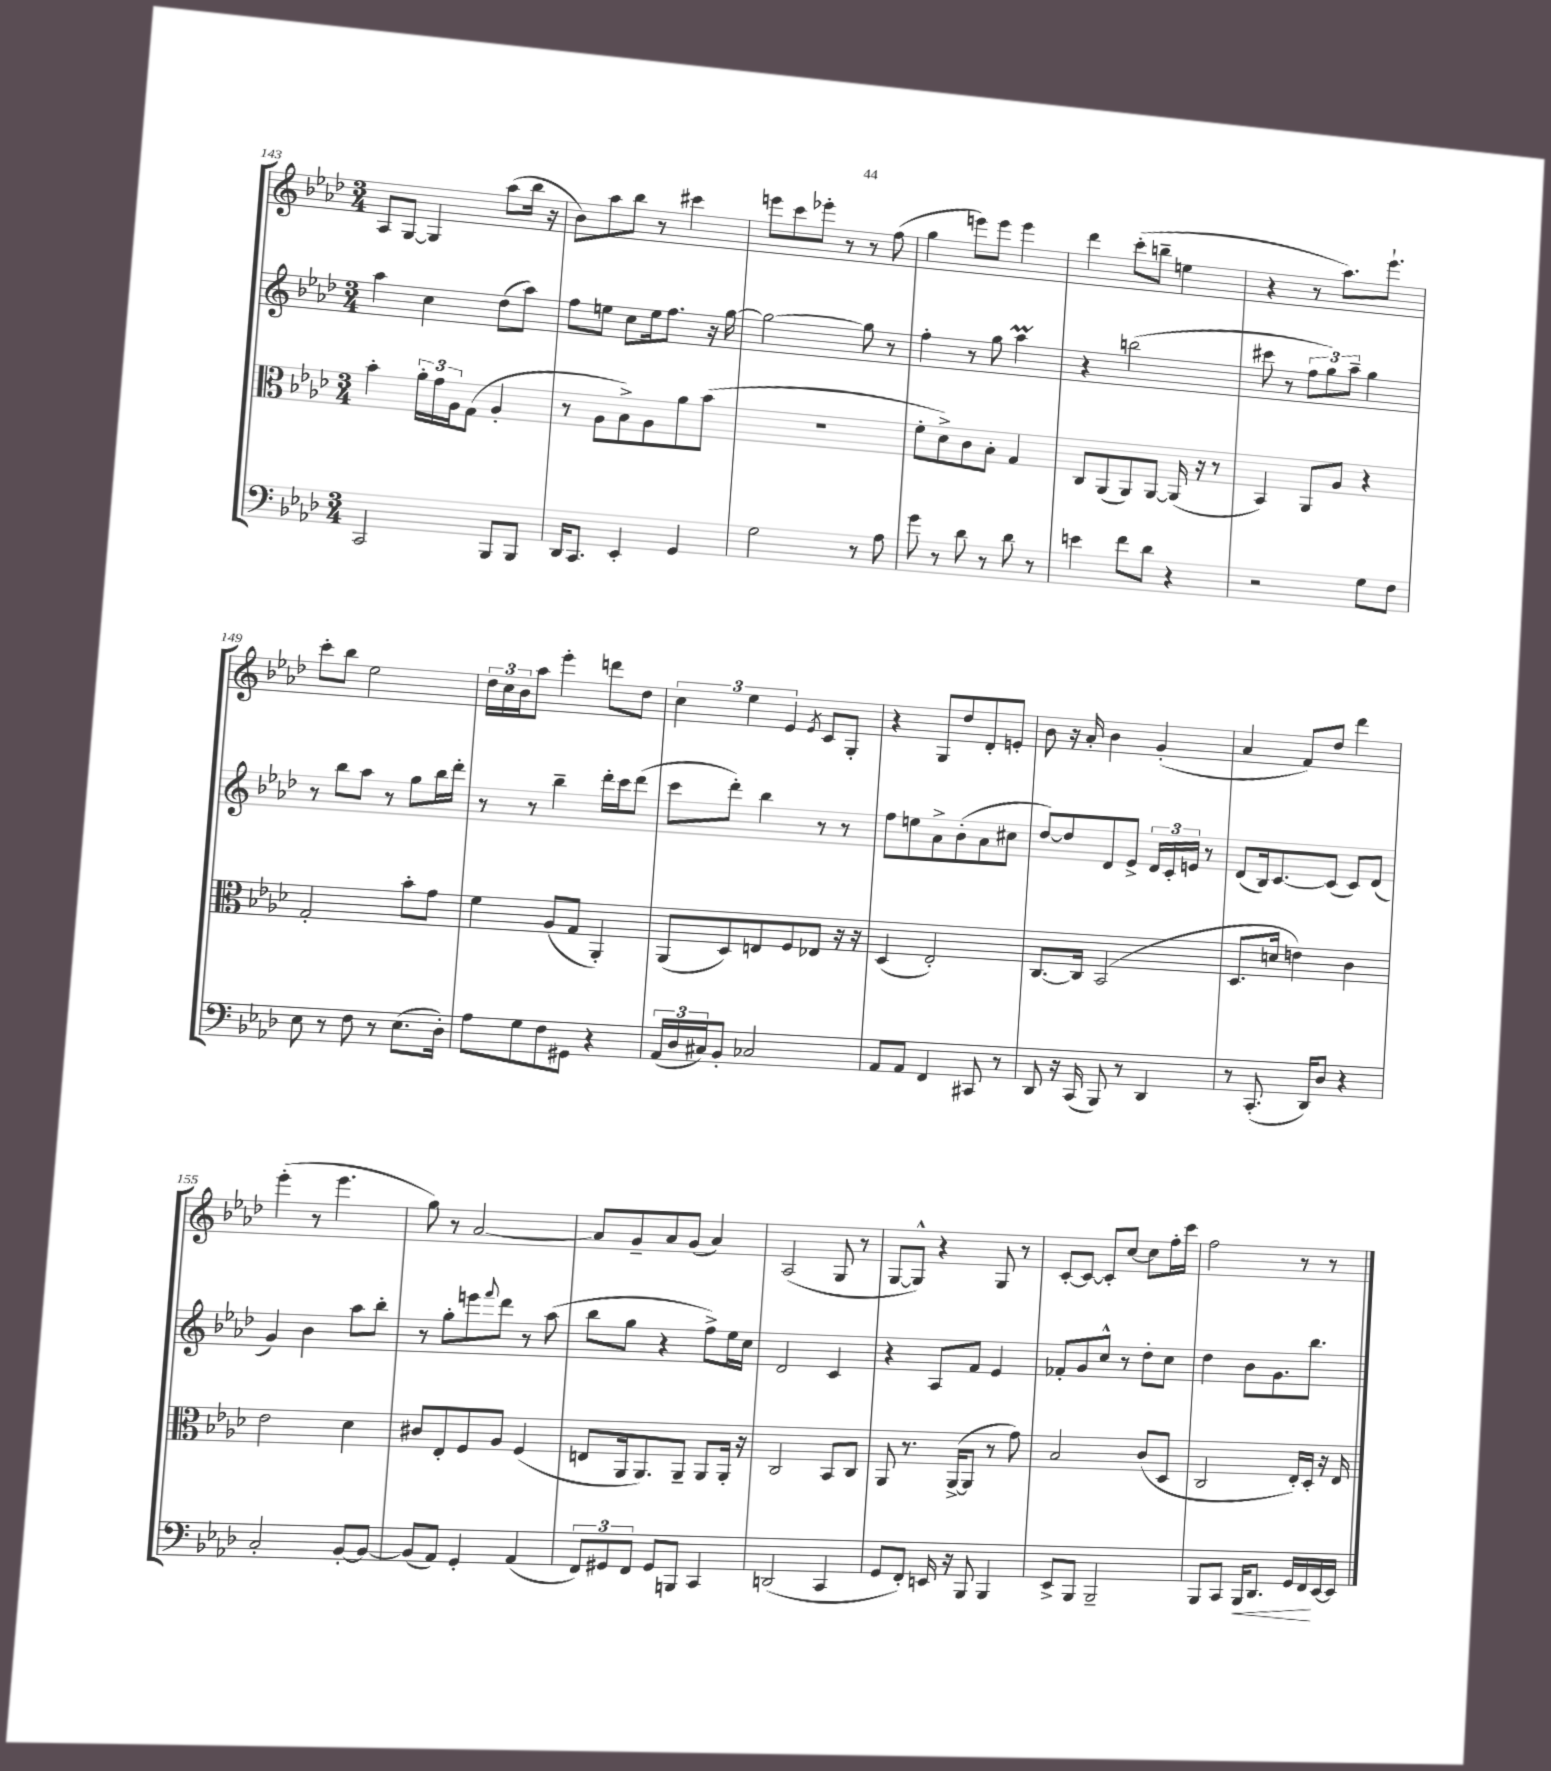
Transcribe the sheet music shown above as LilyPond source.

<<
\new StaffGroup <<
\new Staff = "s0" {
    \clef treble \key aes \major \numericTimeSignature \time 3/4
    aes8 g8~ g4 aes''8( bes''16 r16 |
    bes'8) aes''8 bes''8 r8 cis'''4 |
    e'''8 c'''8 ees'''8-. r8 r8 f''8( |
    g''4 e'''8) e'''8 e'''4 |
    des'''4 c'''8-.( b''8-- e''4 |
    r4 r8 aes''8.) ees'''8.-! |
    c'''8-. bes''8 ees''2 |
    \tuplet 3/2 { des''16 c''16 bes'16 } aes''8 ees'''4-. d'''8 des''8 |
    \tuplet 3/2 { c''4 ees''4 ees'4 } \acciaccatura { ees'8 } c'8 g8-. |
    r4 g8 des''8 des'8-. e'8-. |
    bes'8 r16 aes'16-. bes'4 g'4-.( |
    aes'4 f'8) des''8 des'''4 |
    ees'''4-.( r8 ees'''4. |
    g''8) r8 aes'2~ |
    aes'8 g'8-- aes'8 g'8( aes'4) |
    aes2( g8 r8 |
    g8~ g8-^) r4 g8 r8 |
    c'8~-. c'8~ c'8-. c''8~ c''8 f''16-. c'''16 |
    f''2 r8 r8 \bar "|." |
}
\new Staff = "s1" {
    \clef treble \key aes \major \numericTimeSignature \time 3/4
    aes''4 c''4 des''8( aes''8) |
    f''8 e''8 c''8 e''16 f''8. r16 g''16~ |
    g''2~ g''8 r8 |
    f''4-. r8 g''8 aes''4\prall |
    r4 b''2( |
    cis'''8 r8 \tuplet 3/2 { f''8 g''8) aes''8-- } g''4 |
    r8 bes''8 aes''8 r8 g''8 bes''16 des'''16-. |
    r8 r8 bes''4-- des'''16-. c'''16 des'''8( |
    c'''8 des'''8-.) bes''4 r8 r8 |
    f''8 e''8 aes'8-> bes'8-.( aes'8 cis''8 |
    des''8~) des''8 des'8 ees'8-> \tuplet 3/2 { des'16 c'16-. e'16 } r8 |
    des'8( bes16) c'8.~ c'8( c'8) des'8( |
    g'4) bes'4 aes''8 bes''8-. |
    r8 g''8-. e'''8 \appoggiatura { f'''8 } des'''8 r8 aes''8( |
    bes''8 g''8 r4 f''8->) ees''16 c''16 |
    des'2 c'4 |
    r4 aes8 f'8 ees'4 |
    fes'8-. g'8 c''8-^ r8 des''8-. c''8 |
    des''4 bes'8 g'8. bes''8. \bar "|." |
}
\new Staff = "s2" {
    \clef alto \key aes \major \numericTimeSignature \time 3/4
    bes'4-. \tuplet 3/2 { aes'16-. g'16 aes16 } g8( aes4-. |
    r8 aes8 bes8->) aes8 aes'8 bes'8( |
    R2. |
    f'8-. des'8->) c'8 bes8-. g4 |
    c8 aes,8( aes,8) aes,8~ aes,16( r16 r8 |
    bes,4) aes,8 aes8 r4 |
    g2-. bes'8-. g'8 |
    f'4 aes8( g8 aes,4-.) |
    aes,8( des8) e8 f8 ees8 r16 r16 |
    des4( ees2-.) |
    c8.~ c16 bes,2( |
    des8. d'16 e'4) c'4 |
    ees'2 des'4 |
    cis'8 ees8-. f8 aes8 f4( |
    e8 aes,16 aes,8.) aes,8-- aes,8 aes,16-. r16 |
    c2 bes,8 c8 |
    aes,8 r8. aes,16~->( aes,8 r8 g'8) |
    bes2 c'8( des8 |
    c2 ees16-.) des16-. r16 ees16 \bar "|." |
}
\new Staff = "s3" {
    \clef bass \key aes \major \numericTimeSignature \time 3/4
    c,2 bes,,8 bes,,8 |
    des,16 c,8. ees,4-. g,4 |
    g2 r8 aes8 |
    g'8 r8 des'8 r8 des'8 r8 |
    e'4 f'8 des'8 r4 |
    r2 g8 f8 |
    ees8 r8 f8 r8 ees8.( des16-.) |
    aes8 g8 f8 gis,8 r4 |
    \tuplet 3/2 { aes,16( des16 cis16) } bes,8-. ces2 |
    aes,8 aes,8 f,4 cis,8 r8 |
    des,8 r16 c,16( bes,,8) r8 des,4 |
    r8 c,8.-.( des,16) des8 r4 |
    c2-. bes,8~-. bes,8~ |
    bes,8( aes,8) g,4-. aes,4( |
    \tuplet 3/2 { f,8) gis,8 f,8 } gis,8 b,,8 c,4 |
    d,2( c,4 |
    g,8 f,8-.) e,16 r16 bes,,8 bes,,4 |
    ees,8-> bes,,8 bes,,2-- |
    bes,,8 c,8 bes,,16\< des,8. g,16 f,16\! ees,16~ ees,16 \bar "|." |
}
>>
>>
\layout { \context { \Score currentBarNumber = #143 } }
